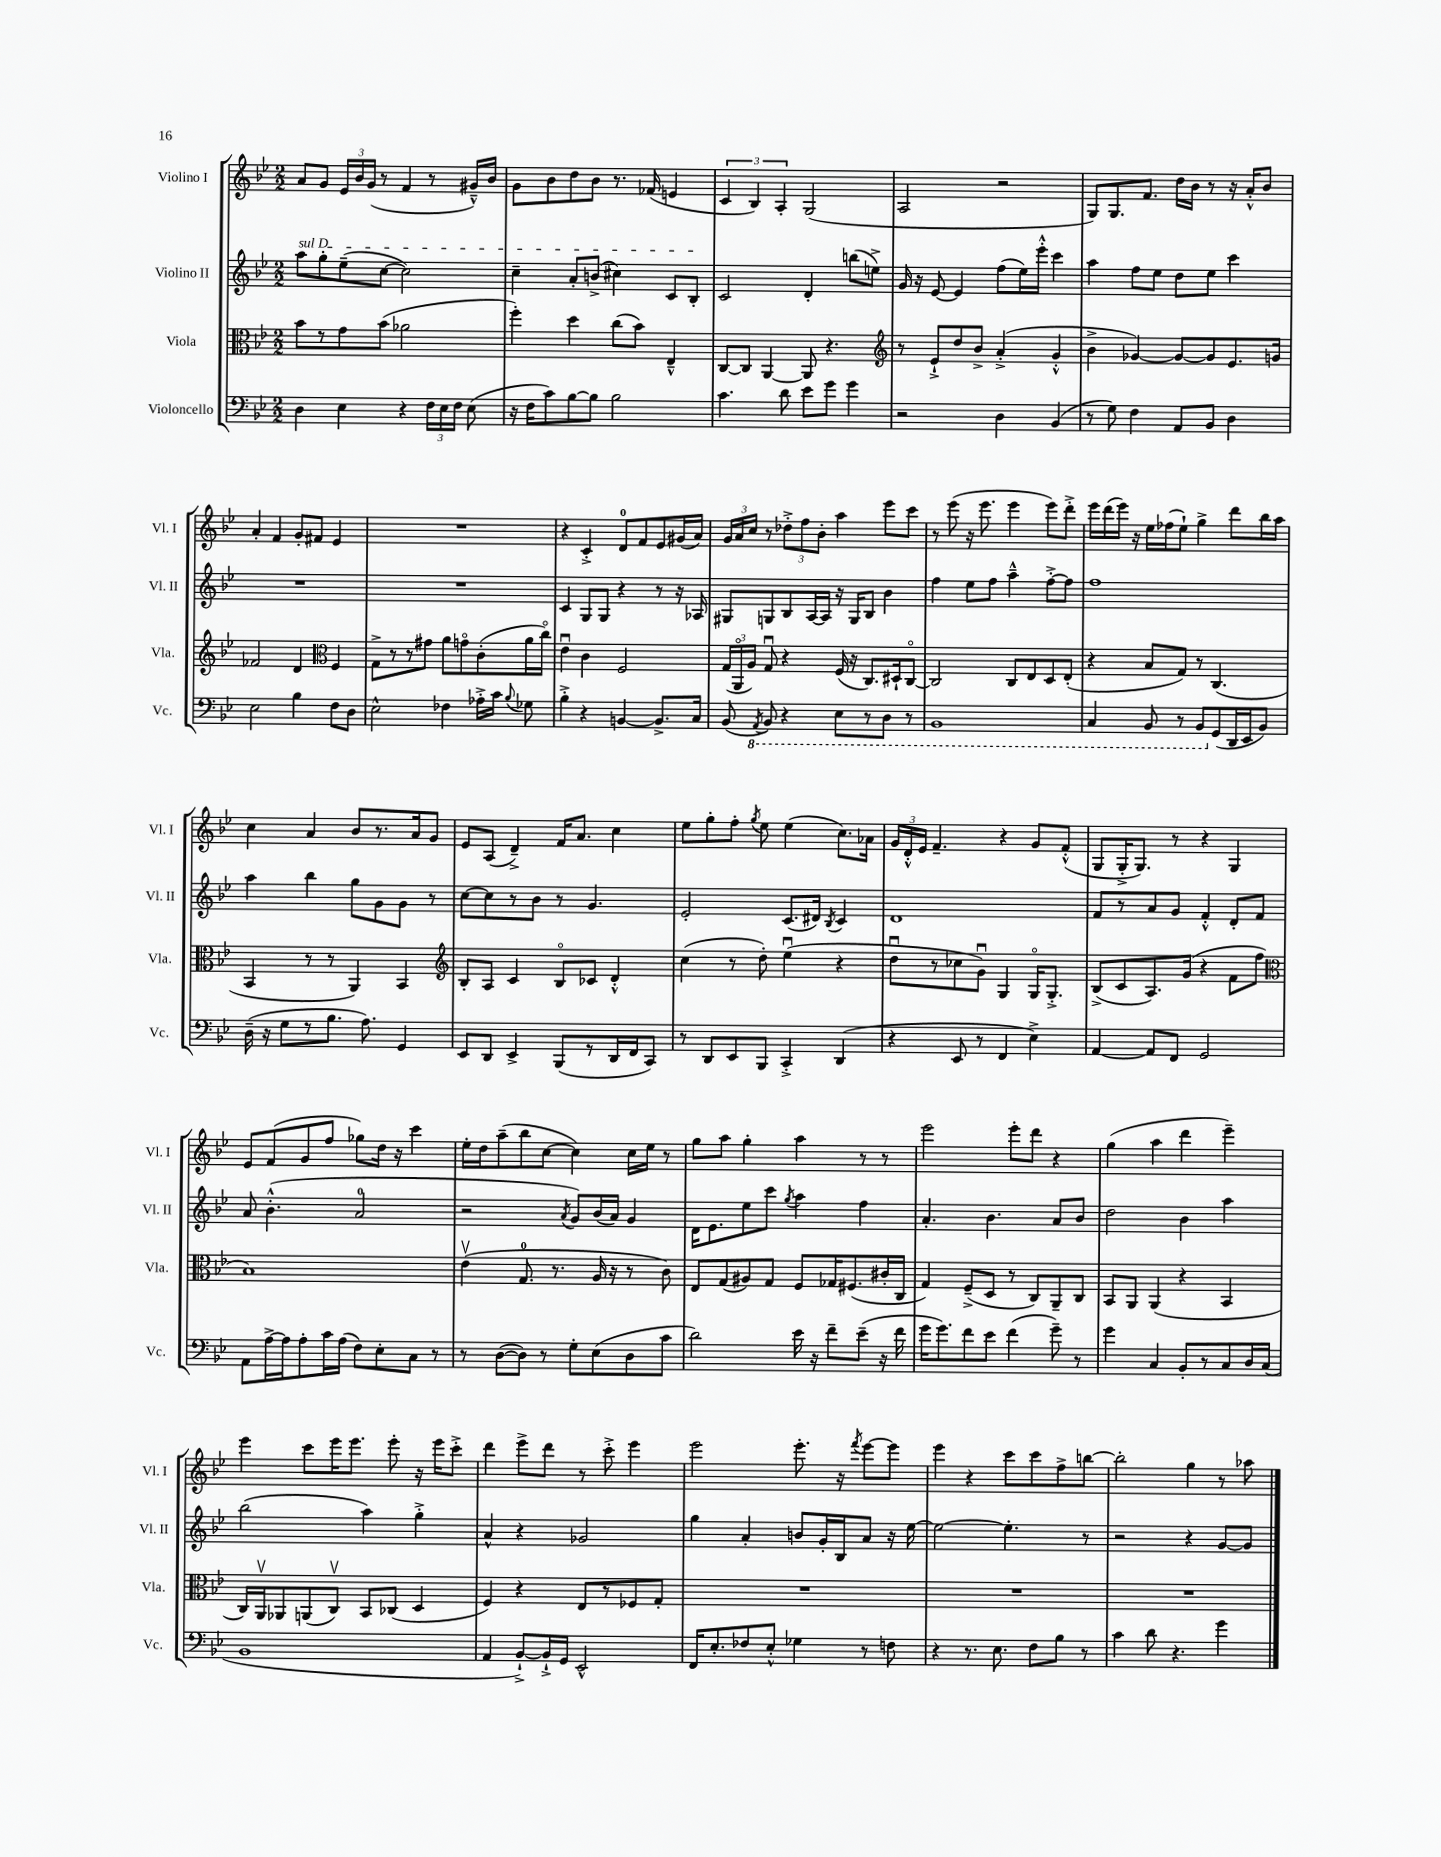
<<
\new StaffGroup <<
\new Staff = "s0" \with { instrumentName = "Violino I" shortInstrumentName = "Vl. I" } {
    \clef treble \key bes \major \numericTimeSignature \time 2/2
    \autoBeamOff a'8[ g'8] \tuplet 3/2 { ees'16[ bes'16 g'16]( } r8 f'4 r8 gis'16[---^) bes'16] |
    g'8[ bes'8 d''8 bes'8] r8. fes'16( e'4 |
    \tuplet 3/2 { c'4 bes4) a4-. } g2( |
    a2 r2 |
    g8[) g8. f'8.] d''16[ bes'16] r8 r16 a'16[-.-^ bes'8] |
    a'4-. f'4 g'8[-. fis'8] ees'4 |
    R1 |
    r4 c'4-.-> d'8[-0 f'8 ees'8 gis'16( a'16]) |
    \tuplet 3/2 { g'16[ a'16 c''16] } r8 \tuplet 3/2 { des''8[-.-> f''8 bes'8]-. } a''4 ees'''8[ c'''8] |
    r8 ees'''8( r16 ees'''8. ees'''4 ees'''8[) d'''8]-.-> |
    ees'''16[ d'''16( ees'''16]) r16 ees''16[ fes''16( ees''8]-!) g''4-> d'''8[ bes''16 a''16] |
    c''4 a'4 bes'8[ r8. a'16 g'8] |
    ees'8[ a8]( d'4--->) f'16[ a'8.] c''4 |
    ees''8[ g''8-. f''8]-. \acciaccatura { g''8 } ees''8 ees''4( c''8.[) aes'16] |
    \tuplet 3/2 { g'16[ d'16-.-^ ees'16] } f'4.-- r4 g'8[ f'8]-.-^( |
    g8[ g16-.-> g8.]) r8 r4 g4 |
    ees'8[ f'8( g'8 f''8] ges''8[) d''16] r16 c'''4 |
    ees''16[-. d''16 a''8--( bes''8 c''8]~ c''4) c''16[ ees''16] r8 |
    g''8[ a''8] g''4-. a''4 r8 r8 |
    ees'''2 ees'''8[-. d'''8] r4 |
    g''4( a''4 d'''4 ees'''4--) |
    ees'''4 c'''8[ ees'''16 ees'''8.] ees'''8-. r16 ees'''16[ c'''8]-.-> |
    d'''4 ees'''8[-> d'''8] r8 c'''8-.-> ees'''4 |
    ees'''2 ees'''8.-. r16 \acciaccatura { f'''8 } ees'''8[~ ees'''8] |
    ees'''4 r4 c'''8[ c'''8 f''8-> b''8]~ |
    b''2-. g''4 r8 aes''8 \bar "|." |
}
\new Staff = "s1" \with { instrumentName = "Violino II" shortInstrumentName = "Vl. II" } {
    \clef treble \key bes \major \numericTimeSignature \time 2/2
    \autoBeamOff \once \override TextSpanner.bound-details.left.text = \markup { \italic "sul D" } a''8[\startTextSpan g''8-. ees''8--( c''8]~ c''2) |
    c''4-- a'8[-. b'8]->( cis''4) c'8[ bes8]-.\stopTextSpan |
    c'2 d'4-. b''8[( e''8]->) |
    g'16 r16 ees'8~ ees'4 f''8[( ees''16) ees'''16]-.-^ c'''4 |
    a''4 f''8[ ees''8] d''8[ ees''8] c'''4 |
    R1 |
    R1 |
    c'4 g8[ g8] r4 r8 r16 aes16 |
    gis8[ g8 bes8 a16~ a16] r16 g16[ bes8] bes'4 |
    f''4 ees''8[ f''8] a''4---^ f''8[~-.-> f''8] |
    f''1 |
    a''4 bes''4 g''8[ g'8 g'8] r8 |
    c''8[~ c''8 r8 bes'8] r8 g'4. |
    ees'2-. c'8.[( dis'16]) \acciaccatura { bes8 } c'4 |
    d'1 |
    f'8[ r8 a'8 g'8] f'4-.-^ d'8[-. f'8] |
    a'8 bes'4.-.-^( a'2-0 |
    r2 \acciaccatura { a'8 } g'8[) bes'16( a'16]) g'4 |
    d'16[ ees'8. ees''8 c'''8] \acciaccatura { g''8 } a''4 f''4 |
    a'4.-. bes'4. a'8[ bes'8] |
    d''2 bes'4 a''4 |
    bes''2( a''4) g''4-.-> |
    a'4-^ r4 ges'2 |
    g''4 a'4-. b'8[ g'16-. bes16 a'8] r16 ees''16~ |
    ees''2~ ees''4.-. r8 |
    r2 r4 g'8[~ g'8] \bar "|." |
}
\new Staff = "s2" \with { instrumentName = "Viola" shortInstrumentName = "Vla." } {
    \clef alto \key bes \major \numericTimeSignature \time 2/2
    \autoBeamOff bes'8[ r8 g'8 bes'8]( aes'2 |
    f''4-.) d''4 c''8[( bes'8]) ees4---^ |
    c8[~ c8] a,4~ a,8 r4. |
    \clef treble r8 ees'8[-!-> d''8 bes'8]-> a'4-.->( g'4-.-^ |
    bes'4-> ges'4~) ges'8[~ ges'8 ees'8. g'16] |
    fes'2 d'4 \clef alto f4 |
    g8[-> r8 r8 gis'8] a'8[ g'8\flageolet c'8-.( a'16 c''16]\flageolet) |
    ees'4\downbow c'4 f2 |
    \tuplet 3/2 { g16[( a,16\flageolet a16]) } g8\downbow r4 f16( r16 c8.[) dis16-! c8]~\flageolet |
    c2 c8[ ees8 d8 ees8]-.( |
    r4 bes8[ g8]) r8 c4.( |
    bes,4 r8 r8 a,4) bes,4 |
    \clef treble bes8[-. a8] c'4 bes8[\flageolet ces'8] d'4-.-^ |
    c''4( r8 d''8-.) ees''4\downbow( r4 |
    d''8[\downbow r8 ces''8 g'8]\downbow) g4 g16[\flageolet g8.]-.-> |
    bes8[->( c'8 a8.) g'16]( r4 f'8[ f''8] |
    \clef alto bes1) |
    ees'4\upbow( g8.-0 r8. a16 r16 r8 c'8) |
    ees8[ g8( ais8) g8] f8[ ges16 fis8.( cis'16-. c16] |
    g4) f8[--->( d8] r8 c8[) a,8-- c8] |
    bes,8[ a,8] a,4( r4 bes,4 |
    c16[) a,16\upbow aes,8 a,8( c8]\upbow) bes,8[ ces8]( d4 |
    f4) r4 ees8[ r8 fes8 g8]-. |
    R1 |
    R1 |
    R1 \bar "|." |
}
\new Staff = "s3" \with { instrumentName = "Violoncello" shortInstrumentName = "Vc." } {
    \clef bass \key bes \major \numericTimeSignature \time 2/2
    \autoBeamOff d4 ees4 r4 \tuplet 3/2 { f16[ ees16 f16] } ees8( |
    r16 f16[ c'8) bes8~ bes8] bes2 |
    c'4. d'8 ees'8[ g'8] g'4 |
    r2 d4 bes,4( |
    r8 g8) f4 a,8[ bes,8] d4 |
    ees2 bes4 f8[ d8] |
    ees2-^ fes4 aes16[-.-> c'16] \appoggiatura { bes8 } ges8 |
    bes4-.-> r4 b,4~ b,8.[-> c16] |
    bes,8( \ottava #-1 \acciaccatura { a,,8 } bes,,8) r4 ees,8[ r8 d,8] r8 |
    bes,,1 |
    c,4 bes,,8 r8 bes,,8[ \ottava #0 g,8( d,16 ees,16 bes,8]) |
    d16--( r16 g8[ r8 bes8.] a8.) g,4 |
    ees,8[ d,8] ees,4-> bes,,8[( r8 d,16 f,16 c,8]) |
    r8 d,8[ ees,8 bes,,8] c,4-.-> d,4( |
    r4 ees,8 r8 f,4 ees4->) |
    a,4~ a,8[ f,8] g,2 |
    a,8[ a16~-> a16 a8-. c'16 a16]( f8[) ees8-. c8] r8 |
    r8 d8[~( d8]) r8 g8[-. ees8( d8 c'8] |
    d'2) ees'16 r16 f'8[-- ees'8]--( r16 f'16 |
    g'16[ g'8.) f'8 ees'8] f'4( g'8--) r8 |
    g'4 c4 bes,8[-. r8 c8 d16 c16]( |
    bes,1 |
    a,4 bes,8[~-!->) bes,16-!-> g,16] ees,2-^ |
    f,16[ ees8.-. fes8 ees8]-.-^ ges4 r8 f8 |
    r4 r8. ees8. f8[ bes8] r8 |
    c'4 d'8 r4. g'4 \bar "|." |
}
>>
>>
\layout { \context { \Score \remove "Bar_number_engraver" } }
